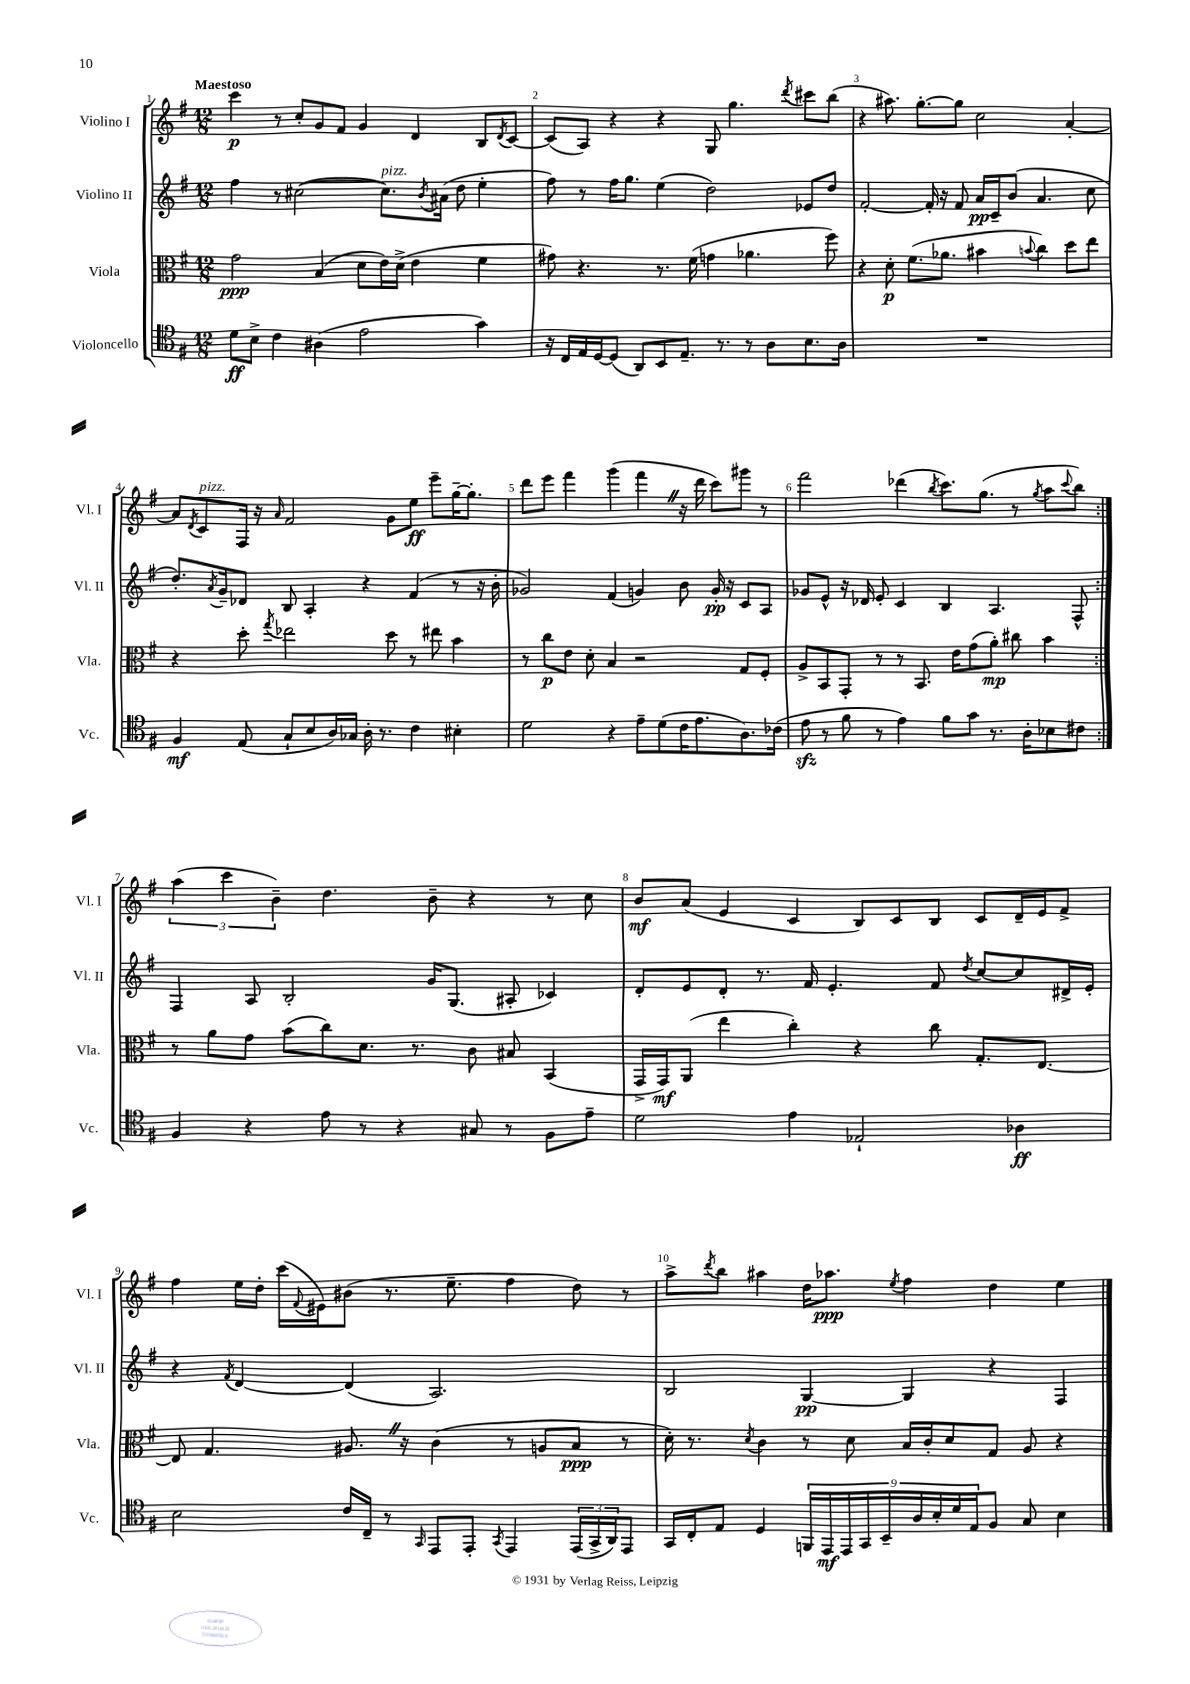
<<
\new StaffGroup <<
\new Staff = "s0" \with { instrumentName = "Violino I" shortInstrumentName = "Vl. I" } {
    \clef treble \key g \major \numericTimeSignature \time 12/8 \tempo "Maestoso"
    \repeat volta 2 { c'''4\p r8 c''8-. g'8 fis'8 g'4 d'4 b8 \acciaccatura { d'8 } c'8~ |
    c'8( a8) r4 r4 g8 g''4. \acciaccatura { d'''8 } cis'''8 b''8( |
    r4 ais''8.) g''8.~-. g''8 c''2 a'4~-. |
    a'8 \acciaccatura { d'8 } c'8^\markup { \italic "pizz." } fis16 r16 \grace { a'16 } fis'2 g'8 e''8\ff e'''8-- g''16~-- g''8.-. |
    d'''8 e'''8 fis'''4 g'''4( fis'''4 \once \override BreathingSign.text = \markup { \musicglyph "scripts.caesura.straight" } \breathe r16 d'''16 c'''8) gis'''8 r8 |
    fis'''2 des'''4( \acciaccatura { b''8 } c'''8.) g''8.( r8 \acciaccatura { g''8 } a''8 \appoggiatura { c'''8 } b''8) | }
    \tuplet 3/2 { a''4( c'''4 b'4--) } d''4. b'8-- r4 r8 c''8 |
    b'8\mf a'8( e'4 c'4 b8) c'8 b8 c'8 d'16-- e'16 fis'8-> |
    fis''4 e''16 d''16-. c'''16( \appoggiatura { fis'8 } eis'16) bis'8( r8. e''8.-- fis''4 d''8) r8 |
    a''8-> \acciaccatura { d'''8 } b''8 ais''4 d''16 aes''8.\ppp \acciaccatura { e''8 } fis''4 d''4 e''4 \bar "|." |
}
\new Staff = "s1" \with { instrumentName = "Violino II" shortInstrumentName = "Vl. II" } {
    \clef treble \key g \major \numericTimeSignature \time 12/8
    \repeat volta 2 { fis''4 r8 cis''2~( cis''8.^\markup { \italic "pizz." }) \acciaccatura { b'8 } ais'16( d''8 e''4-. |
    fis''8) r8 fis''16 g''8. e''4( d''2) ees'8 d''8 |
    fis'2~-. fis'16-. r16 fis'8 a'16\pp c'16-- b'8( a'4. c''8 |
    d''8.-.) \acciaccatura { a'8 } g'16-- des'8 b8 a4-. r4 fis'4( r8 r16 b'16-. |
    ges'2) fis'4( g'4) b'8 g'16-.\pp r16 c'8 a8 |
    ges'8 e'8-^ r16 des'16 e'8-. c'4 b4 a4. fis8-^ | }
    fis4 a8 b2-. g'16 g8.( ais8-. ces'4) |
    d'8-. e'8 d'8-. r8. fis'16 e'4.-. fis'8 \acciaccatura { d''8 } c''8~ c''8 dis'16-> e'16-. |
    r4 \acciaccatura { fis'8 } d'4~ d'4( a2.) |
    b2 g4~\pp g4 r4 fis4 \bar "|." |
}
\new Staff = "s2" \with { instrumentName = "Viola" shortInstrumentName = "Vla." } {
    \clef alto \key g \major \numericTimeSignature \time 12/8
    \repeat volta 2 { g'2\ppp b4( d'8 e'16) d'16->( e'4 fis'4 |
    gis'8) r4. r8. fis'16( g'4 aes'4. fis''8) |
    r4 d'8-.\p fis'8.( aes'8. bis'4 \appoggiatura { b'8 } c''4) d''8 e''8 |
    r4 d''8-. \acciaccatura { g''8 } ees''2 d''8 r8 eis''8 b'4 |
    r8 c''8\p e'8 d'8-. b4 r2 g8 fis8-. |
    a8-> b,8 g,8-. r8 r8 b,8. e'16 g'8( a'8-.\mp) cis''8 b'4 | }
    r8 a'8 g'8 b'8( c''8) d'8. r8. c'8 bis8 b,4( |
    g,16-> g,16\mf) a,8( e''4 c''4-.) r4 c''8 g8.-. e8.~ |
    e8 g4. ais8. \once \override BreathingSign.text = \markup { \musicglyph "scripts.caesura.straight" } \breathe r16 c'4( r8 a8 b8\ppp r8 |
    d'16-.) r8. \acciaccatura { d'8 } c'4 r8 d'8 b16 c'16-. d'8 g8 a8 r4 \bar "|." |
}
\new Staff = "s3" \with { instrumentName = "Violoncello" shortInstrumentName = "Vc." } {
    \clef tenor \key g \major \numericTimeSignature \time 12/8
    \repeat volta 2 { d'8\ff b8-> c'4 ais4( e'2 g'4) |
    r16 c16 e16 d16~ d8( a,8) b,8 e8.-- r8. r8 a8 b8. a16 |
    R1. |
    fis4\mf e8( g8-! b8 a16) ges16 a16-. r8. c'4 bis4-. |
    d'2 r4 e'8-- d'8( c'16 e'8. a8.) ces'16( |
    e'8\sfz r8 fis'8 r8 e'4) fis'8 g'8 r8. a16-. bes8 cis'8 | }
    fis4 r4 e'8 r8 r4 gis8 r8 fis8 e'8-- |
    d'2 e'4 ees2-! aes4\ff |
    b2 c'16 c16-- r8 \grace { g,16 } e,8 e,8-. \acciaccatura { g,8 } e,4 \tuplet 3/2 { e,16( g,16-> a,16) } e,8 |
    g,16 c16-. e8 d4 \tuplet 9/8 { f,16 e,16\mf e,16 g,16 b,16-- a16 b16-. d'16 e16 } fis8 g8 b4 \bar "|." |
}
>>
>>
\layout { \context { \Score \override BarNumber.break-visibility = ##(#f #t #t) barNumberVisibility = #all-bar-numbers-visible } }
